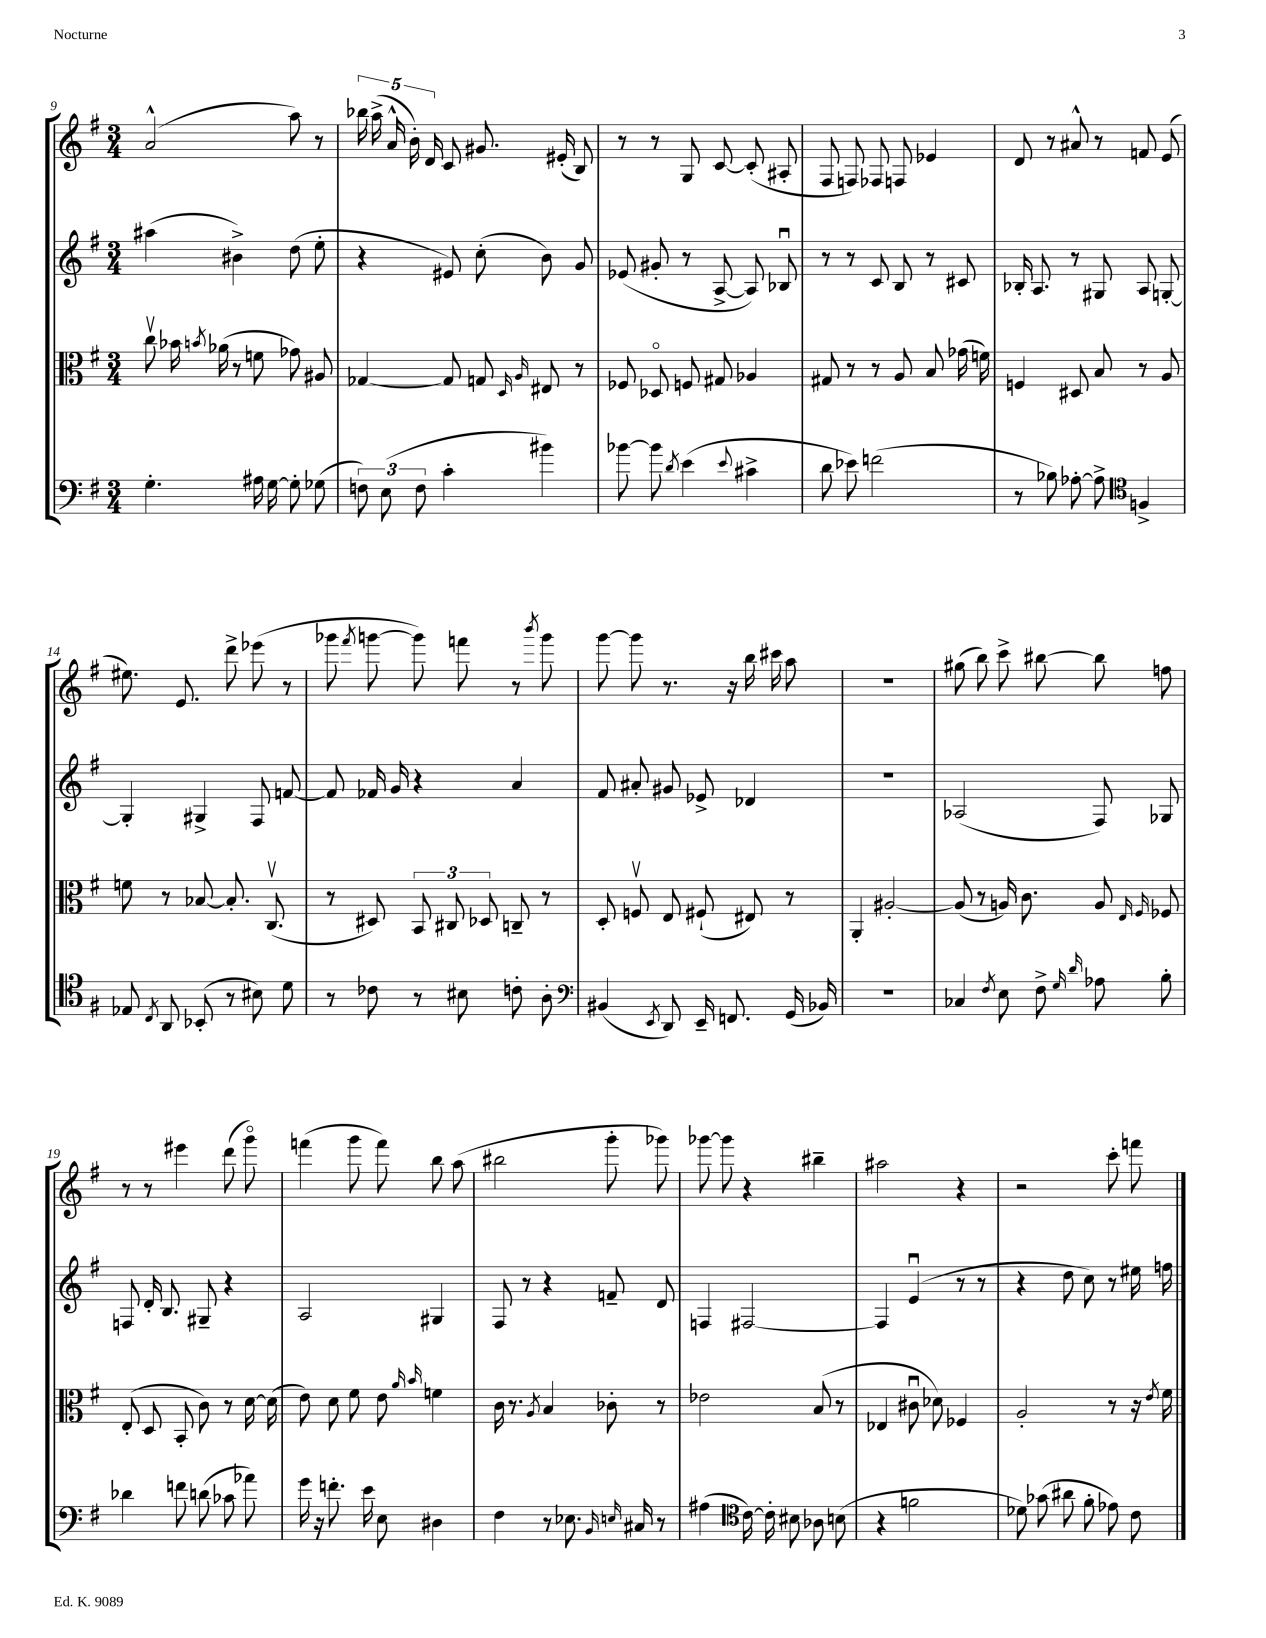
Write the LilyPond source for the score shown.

<<
\new StaffGroup <<
\new Staff = "s0" {
    \clef treble \key g \major \numericTimeSignature \time 3/4
    \autoBeamOff a'2-^( a''8) r8 |
    \tuplet 5/4 { bes''16 a''16->( a'16-^ b'16-.) d'16 } c'8 gis'8. eis'16-.( b8) |
    r8 r8 g8 c'8~ c'8-.( ais8-. |
    fis8 f8) fes8 f8 ees'4 |
    d'8 r8 ais'8-^ r8 f'8 e'8( |
    eis''8.) e'8. d'''8-> ees'''8( r8 |
    ges'''8 \acciaccatura { fis'''8 } g'''8~ g'''8) f'''8 r8 \acciaccatura { b'''8 } g'''8 |
    g'''8~ g'''8 r8. r16 b''16 cis'''16 a''8 |
    R2. |
    gis''8( b''8) c'''8-> bis''8~ bis''8 f''8 |
    r8 r8 eis'''4 d'''8( g'''8\flageolet) |
    f'''4( g'''8 f'''8) b''8 a''8( |
    bis''2 g'''8-. ges'''8) |
    ges'''8~ ges'''8 r4 bis''4-- |
    ais''2 r4 |
    r2 c'''8-. f'''8 \bar "|." |
}
\new Staff = "s1" {
    \clef treble \key g \major \numericTimeSignature \time 3/4
    \autoBeamOff ais''4( bis'4->) d''8( e''8-. |
    r4 eis'8) c''8-.( b'8) g'8 |
    ees'8( gis'8-. r8 a8~-> a8) bes8\downbow |
    r8 r8 c'8 b8 r8 cis'8 |
    bes16-. a8. r8 gis8 a8 g8~-. |
    g4-. gis4-> fis8 f'8~ |
    f'8 fes'16 g'16 r4 a'4 |
    fis'8 ais'8-. gis'8 ees'8-> des'4 |
    R2. |
    aes2( fis8) ges8 |
    f8 d'16-. b8. gis8-- r4 |
    a2 gis4 |
    fis8 r8 r4 f'8-- d'8 |
    f4 fis2~ |
    fis4 e'4\downbow( r8 r8 |
    r4 d''8 c''8) r8 eis''16 f''16 \bar "|." |
}
\new Staff = "s2" {
    \clef alto \key g \major \numericTimeSignature \time 3/4
    \autoBeamOff c''8\upbow bes'16 \acciaccatura { b'8 } aes'16( r8 f'8 ges'8) ais8 |
    ges4~ ges8 g8 \grace { d16 a16 } eis8 r8 |
    fes8 des8\flageolet f8 gis8 aes4 |
    gis8 r8 r8 a8 b8 ges'16( f'16) |
    f4 dis8 b8 r8 a8 |
    f'8 r8 bes8~ bes8.-. c8.\upbow( |
    r8 dis8) \tuplet 3/2 { b,8 cis8 des8 } c8-- r8 |
    d8-. f8\upbow e8 fis8-!( eis8) r8 |
    a,4-. ais2~-. |
    ais8( r8 a16) c'8. a8 \grace { e16 fis16 } fes8 |
    e8-.( d8 b,8-. c'8) r8 d'16~ d'16( |
    e'8) d'8 fis'8 e'8 \grace { a'16 b'16 } f'4 |
    c'16 r8. \acciaccatura { a8 } b4 ces'8-. r8 |
    ees'2 b8( r8 |
    ees4 cis'8\downbow des'8) fes4 |
    a2-. r8 r16 \acciaccatura { e'8 } fis'16 \bar "|." |
}
\new Staff = "s3" {
    \clef bass \key g \major \numericTimeSignature \time 3/4
    \autoBeamOff g4.-. ais16 g16~ g8-. ges8( |
    \tuplet 3/2 { f8) e8( f8 } c'4-. bis'4) |
    bes'8~ bes'8 \acciaccatura { d'8 } e'4( \appoggiatura { e'8 } cis'4-> |
    d'8 ees'8) f'2( |
    r8 bes8) aes8~-. aes8-> \clef tenor f4-> |
    ees8 \acciaccatura { c8 } a,8 bes,8-.( r8 bis8) d'8 |
    r8 ces'8 r8 bis8 c'8-. a8-. |
    \clef bass bis,4( \acciaccatura { e,8 } d,8) e,16-- f,8. g,16( bes,16) |
    R2. |
    ces4 \acciaccatura { fis8 } e8 fis8-> \grace { g16 d'16 } aes8 b8-. |
    des'4 f'8 d'8( ces'8 aes'8) |
    g'16 r16 f'8.-. e'16 e8 dis4 |
    fis4 r8 ees8. \grace { b,16 e16 } cis16 r8 |
    ais4( \clef tenor c'16~) c'16-. bis8 aes8 b8( |
    r4 f'2 |
    des'8) ges'8( ais'8 fis'8-. ees'8) c'8 \bar "|." |
}
>>
>>
\layout { \context { \Score currentBarNumber = #9 } }
